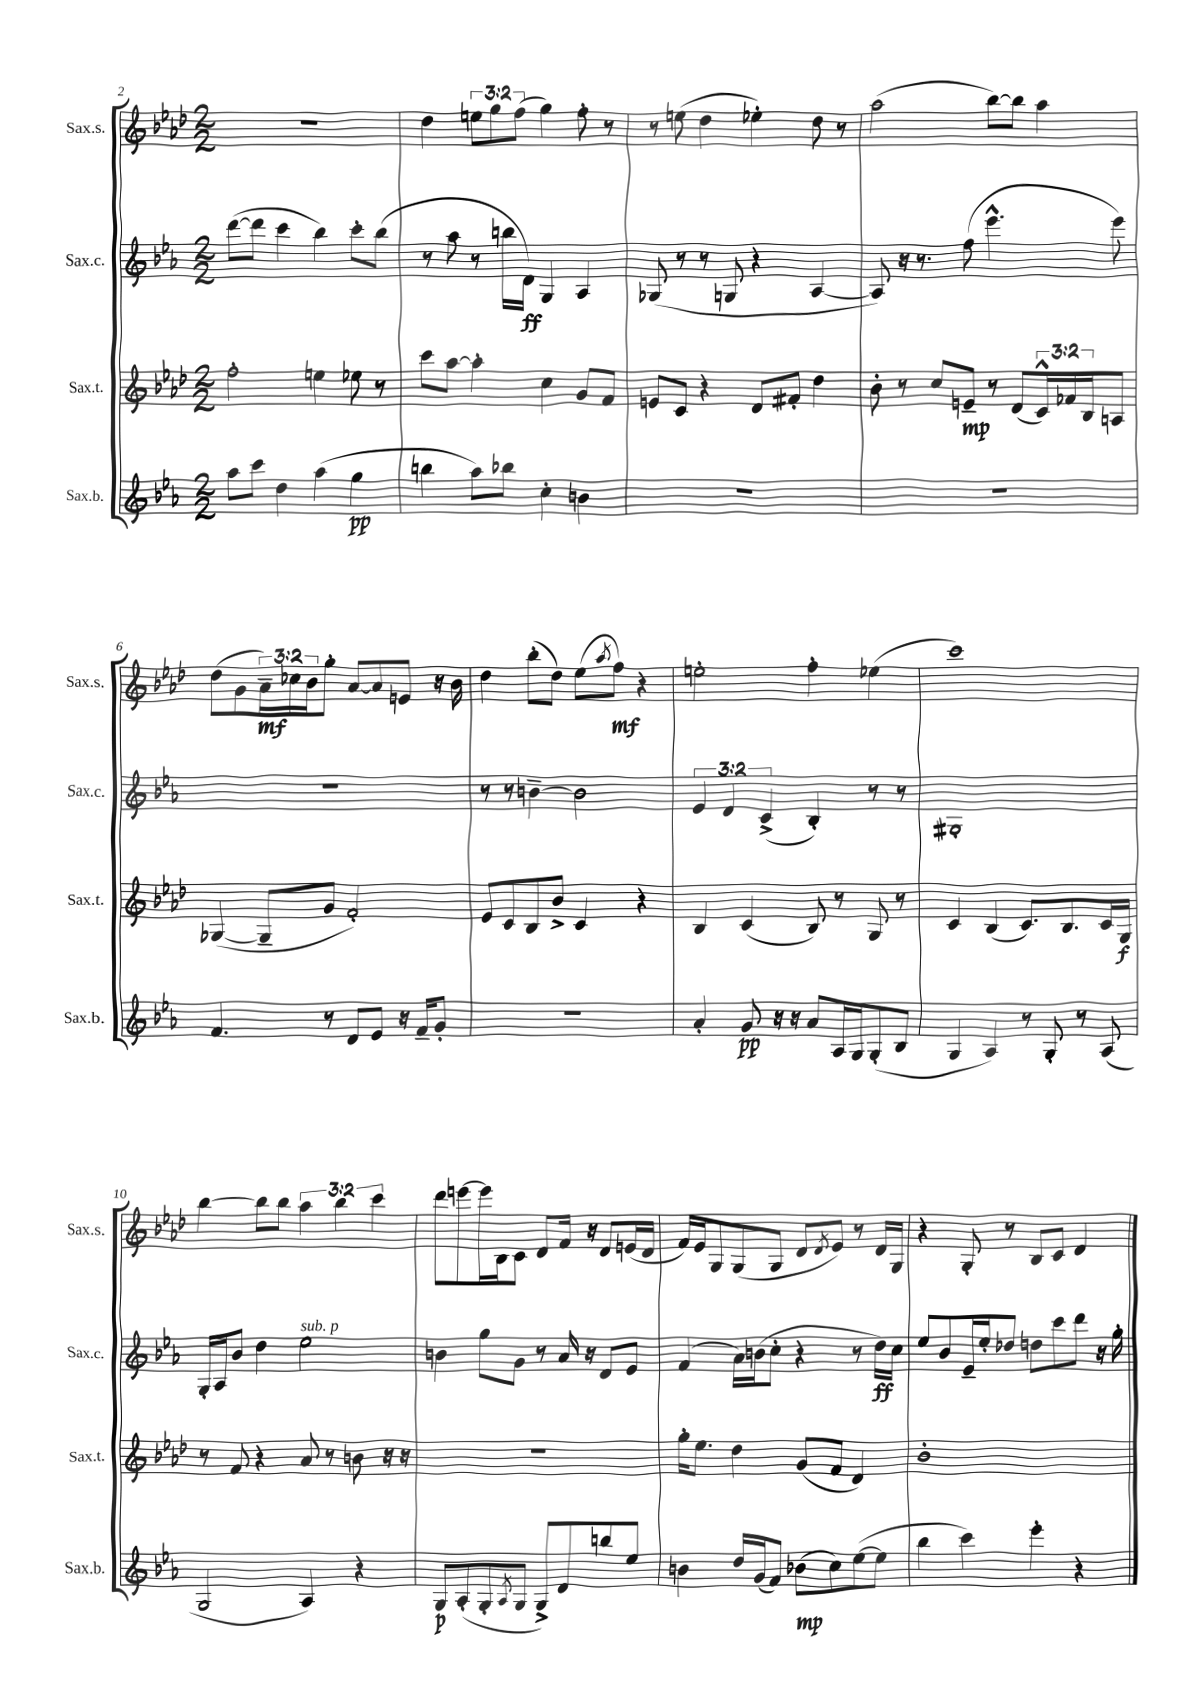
<<
\new StaffGroup <<
\new Staff = "s0" \with { instrumentName = "Sax.s." shortInstrumentName = "Sax.s." } {
    \clef treble \key aes \major \numericTimeSignature \time 2/2 \override Staff.TupletNumber.text = #tuplet-number::calc-fraction-text
    r1 |
    des''4 \tuplet 3/2 { e''8 g''8 f''8( } g''4) f''8-. r8 |
    r8 e''8( des''4 ees''4-.) des''8 r8 |
    aes''2( bes''8~) bes''8 aes''4 |
    des''8( g'8 \tuplet 3/2 { aes'16--\mf) ces''16 bes'16 } g''8-. aes'8~ aes'8 e'8 r16 bes'16 |
    des''4 bes''8-.( des''8) ees''8( \acciaccatura { aes''8 } f''8\mf) r4 |
    e''2-. f''4-. ees''4( |
    c'''1) |
    bes''4~ bes''8 bes''8 \tuplet 3/2 { aes''4 bes''4 c'''4 } |
    des'''8 e'''8~ e'''16 bes16 c'8 des'8 f'16 r16 des'8 e'16( des'16 |
    f'16) ees'16 g8 g8( g8 des'8 \acciaccatura { des'8 } ees'8) r8 des'16 g16 |
    r4 g8-. r8 bes8 c'8 des'4 \bar "|." |
}
\new Staff = "s1" \with { instrumentName = "Sax.c." shortInstrumentName = "Sax.c." } {
    \clef treble \key ees \major \numericTimeSignature \time 2/2 \override Staff.TupletNumber.text = #tuplet-number::calc-fraction-text
    d'''8~( d'''8 c'''4 bes''4) c'''8-. bes''8( |
    r8 aes''8 r8 b''16 d'16\ff) g4 aes4 |
    ges8( r8 r8 g8 r4 aes4~ |
    aes8) r16 r8. f''8( ees'''4.-^ ees'''8) |
    r1 |
    r8 r8 b'4~-- b'2 |
    \tuplet 3/2 { ees'4 d'4 c'4->( } bes4-.) r8 r8 |
    gis1-. |
    g16-. aes16 bes'8 d''4 ees''2^\markup { \italic "sub. p" } |
    b'4 g''8 g'8 r8 aes'16 r16 d'8 ees'8 |
    f'4( aes'16) b'16( c''8-. r4 r8 d''16\ff) c''16 |
    ees''8 bes'8 ees'16-- ees''16-. des''8 d''8 c'''8 d'''8 r16 g''16-. \bar "|." |
}
\new Staff = "s2" \with { instrumentName = "Sax.t." shortInstrumentName = "Sax.t." } {
    \clef treble \key aes \major \numericTimeSignature \time 2/2 \override Staff.TupletNumber.text = #tuplet-number::calc-fraction-text
    f''2-. e''4 ees''8 r8 |
    c'''8 aes''8~ aes''4-. c''4 g'8 f'8 |
    e'8 c'8 r4 des'8 fis'8-. des''4 |
    bes'8-. r8 c''8 e'8--\mp r8 des'8( \tuplet 3/2 { c'16-^) fes'16 bes16 } a8 |
    ges4~( ges8-- g'8 f'2-.) |
    ees'8 c'8 bes8 bes'8-> c'4 r4 |
    bes4 c'4( bes8) r8 g8 r8 |
    c'4 bes4( c'8.) bes8. c'16 g16\f |
    r8 f'8 r4 aes'8 r8 b'8 r16 r16 |
    R1 |
    g''16-. ees''8. des''4 g'8( f'8 des'4) |
    bes'1-. \bar "|." |
}
\new Staff = "s3" \with { instrumentName = "Sax.b." shortInstrumentName = "Sax.b." } {
    \clef treble \key ees \major \numericTimeSignature \time 2/2
    aes''8 c'''8 d''4 aes''4( g''4\pp |
    b''4 aes''8) bes''8 c''4-. b'4 |
    R1 |
    R1 |
    f'4. r8 d'8 ees'8 r16 f'16-- g'8-. |
    R1 |
    aes'4-. g'8\pp r16 r16 aes'8 aes16 g16 g8-.( bes8 |
    g4 aes4) r8 g8-. r8 aes8( |
    g2 aes4) r4 |
    g8\p aes8-.( g8-. \acciaccatura { aes8 } g8 g8->) d'8 b''8 ees''8 |
    b'4 d''16 g'16( f'8) bes'8\mp( c''8) ees''8~( ees''8 |
    bes''4 c'''4) ees'''4-. r4 \bar "|." |
}
>>
>>
\layout { \context { \Score currentBarNumber = #2 } }
